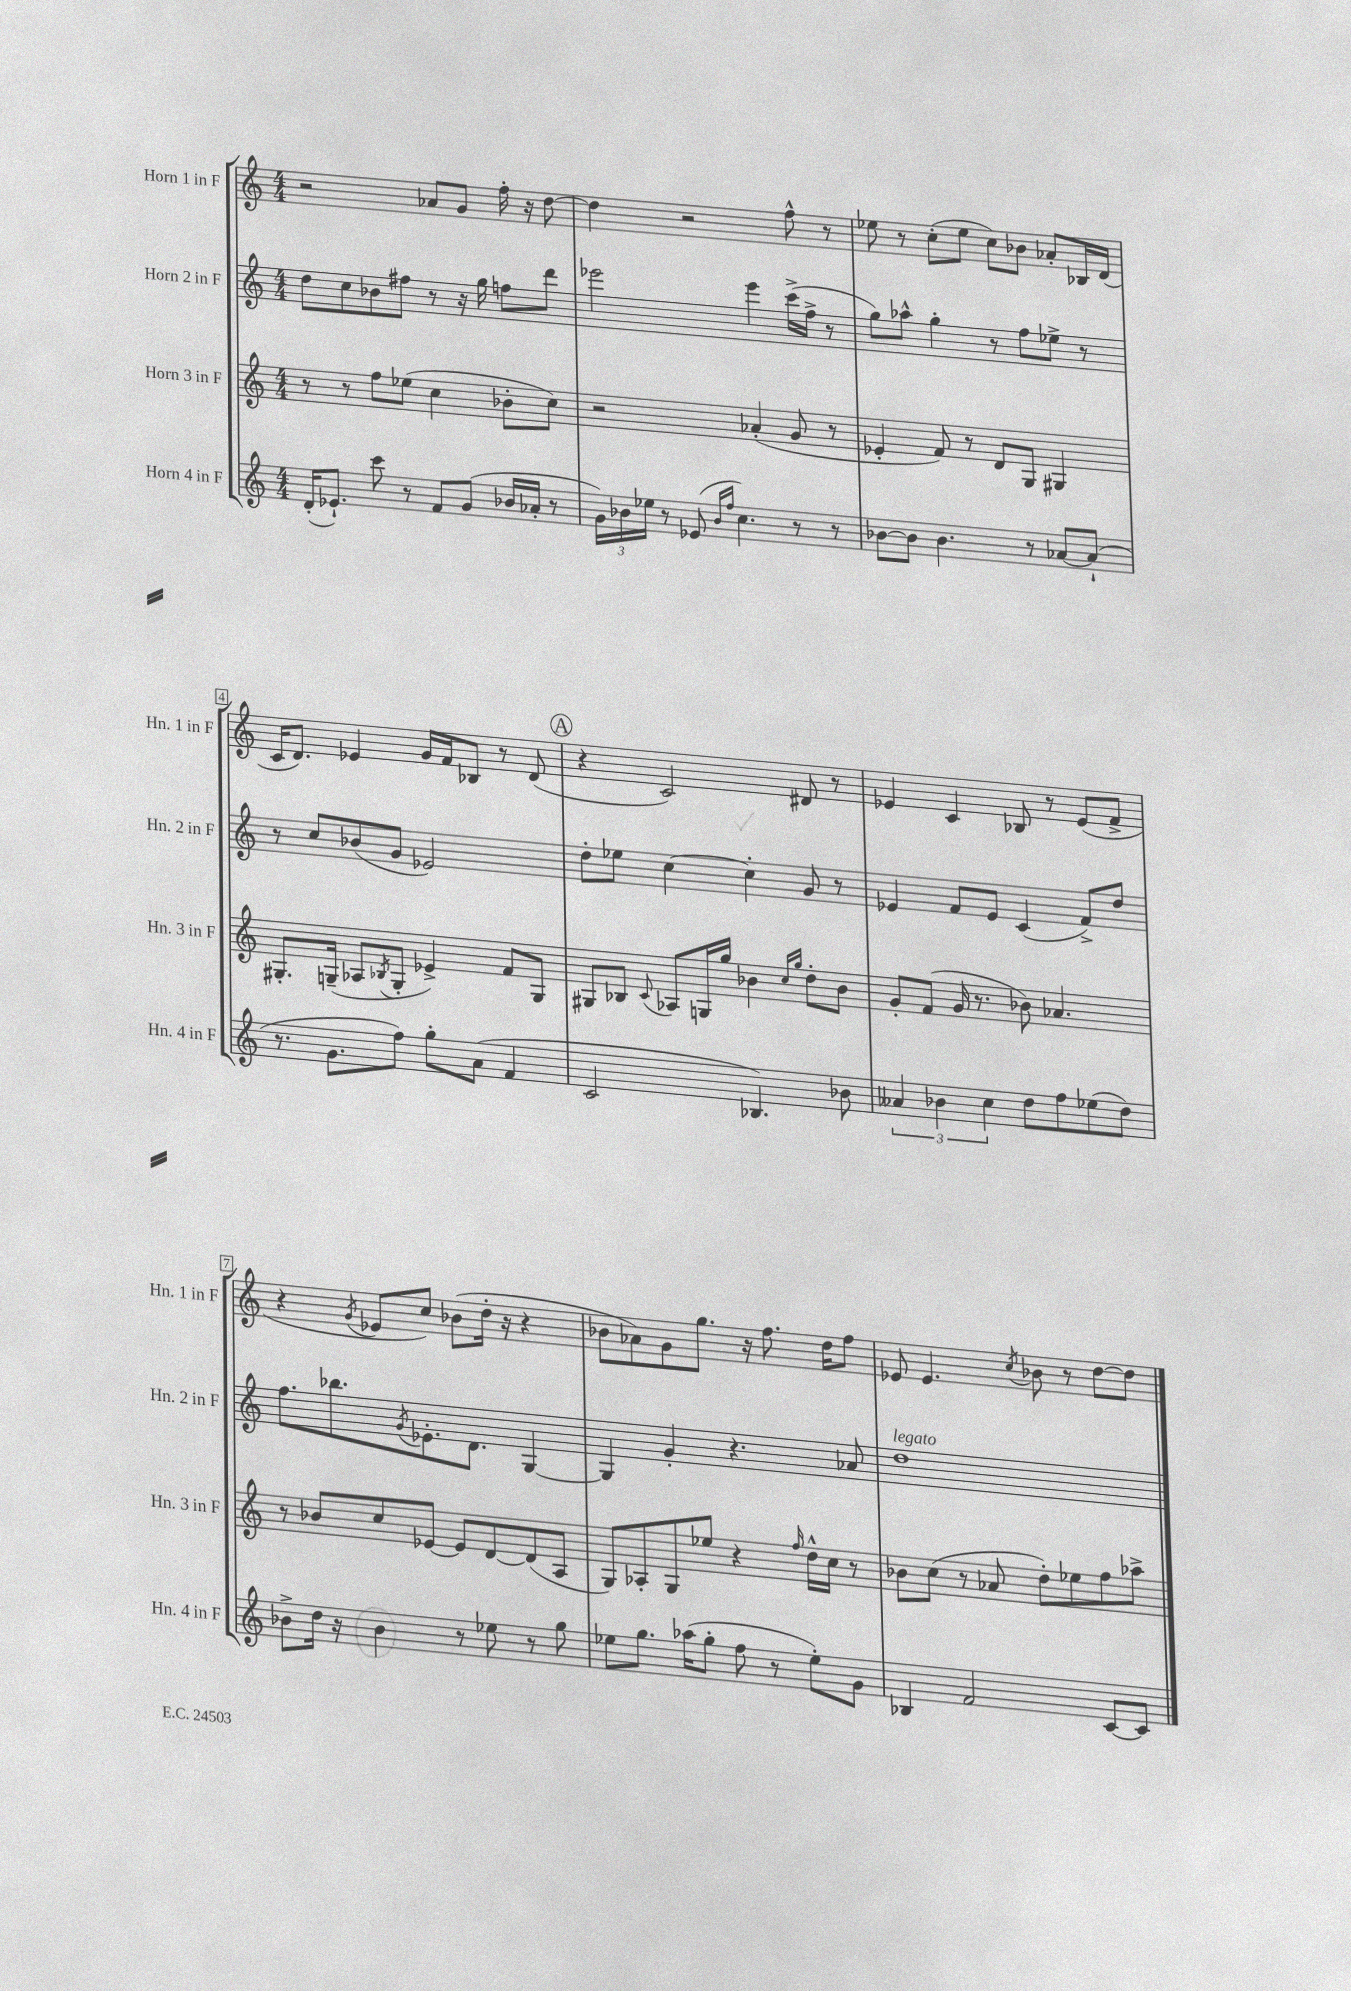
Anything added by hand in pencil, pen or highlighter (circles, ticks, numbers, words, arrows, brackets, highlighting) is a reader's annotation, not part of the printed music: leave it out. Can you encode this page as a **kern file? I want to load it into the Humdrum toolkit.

**kern	**kern	**kern	**kern
*staff4	*staff3	*staff2	*staff1
*clefG2	*clefG2	*clefG2	*clefG2
*k[]	*k[]	*k[]	*k[]
*M4/4	*M4/4	*M4/4	*M4/4
(16d'	8r	8dd	2r
8.e-`)	.	.	.
.	8r	8cc	.
8ccc	8ff	8b-	.
8r	(8ee-	8ff#	.
8f	4cc	8r	8a-
(8g	.	16r	8g
.	.	16gg	.
16b-	8b-'	8ff	16ff'
16a-'	.	.	16r
8r	8cc)	8ddd	[8dd
=	=	=	=
24g)	2r	2eee-	4dd]
24b-	.	.	.
24ee-	.	.	.
8r	.	.	.
(8e-	.	.	2r
16qqb-	.	.	.
16qqff	.	.	.
4.cc)	.	.	.
.	(4a-'	4eee-	.
8r	8g	(16ccc^	8ff^^
.	.	16ff^	.
8r	8r	8r	8r
=	=	=	=
[8b-	4e-'	8gg)	8ee-
8b-]	.	8aa-^^	8r
4.b-	8f)	4gg'	(8cc'
.	8r	.	8ee-
.	8d	8r	8cc)
8r	8G	8ff	8b-
[8a-	4G#	8ee-^	8a-'
(8a-`]	.	8r	16B-
.	.	.	(16d
=	=	=	=
8.r	8.G#'	8r	16c
.	.	.	8.d)
.	.	8cc	.
8.g	(16G~	.	.
.	8A-	(8b-	4e-
.	8qB-	.	.
8ff)	8G'	8g	.
8gg'	4e-^)	2e-)	16g
.	.	.	16f
(8a	.	.	8B-
4f	8f	.	8r
.	8G	.	(8d
=	=	=	=
2c	8G#	8dd'	4r
.	8B-	8ee-	.
.	8qqc	.	.
.	8A-	[4cc	2c)
.	16G	.	.
.	16gg	.	.
4.B-)	4b-	4cc']	.
.	16qqcc	.	.
.	16qqgg	.	.
.	8dd'	8g	8d#
8b-	8b-	8r	8r
=	=	=	=
6a--	8g'	4e-	4e-
.	(8f	.	.
6b-	.	.	.
.	16g	8f	4c
.	8.r	.	.
6cc	.	.	.
.	.	8e-	.
8dd	8b-)	(4c	8B-
8ff	4.a-	.	8r
(8ee-	.	8f^)	(8e-
8dd)	.	8dd	8f^
=	=	=	=
8b-^	8r	8.ff	4r
16dd	8b-	.	.
16r	.	8.bb-	.
.	.	.	8qg
4b-	8cc	.	8e-
.	.	8qg	.
.	[8e-	8.e-'	8cc)
8r	8e-]	.	(8b-
.	.	8.d	.
8ee-	[8d	.	16dd'
.	.	.	16r
8r	(8d]	[4G	4r
8gg	8A	.	.
=	=	=	=
8ee-	8G)	4G]	8b-
8.gg	8A-'	.	8a-)
.	8G	4g'	8g
(16aa-	.	.	.
8gg'	8ee-	.	8.gg
8ff	4r	4.r	.
.	.	.	16r
8r	.	.	8.ff
.	16qqff	.	.
8ee-')	16dd^^	.	.
.	16cc	.	16dd
8g	8r	8a-	8ff
=	=	=	=
4B-	8b-	1dd	8e-
.	(8cc	.	4.e-
2f	8r	.	.
.	8a-	.	.
.	.	.	8qcc
.	8dd')	.	8b-
.	8ee-	.	8r
[8c	8ff	.	[8dd
8c]	8aa-^	.	8dd]
==	==	==	==
*-	*-	*-	*-
